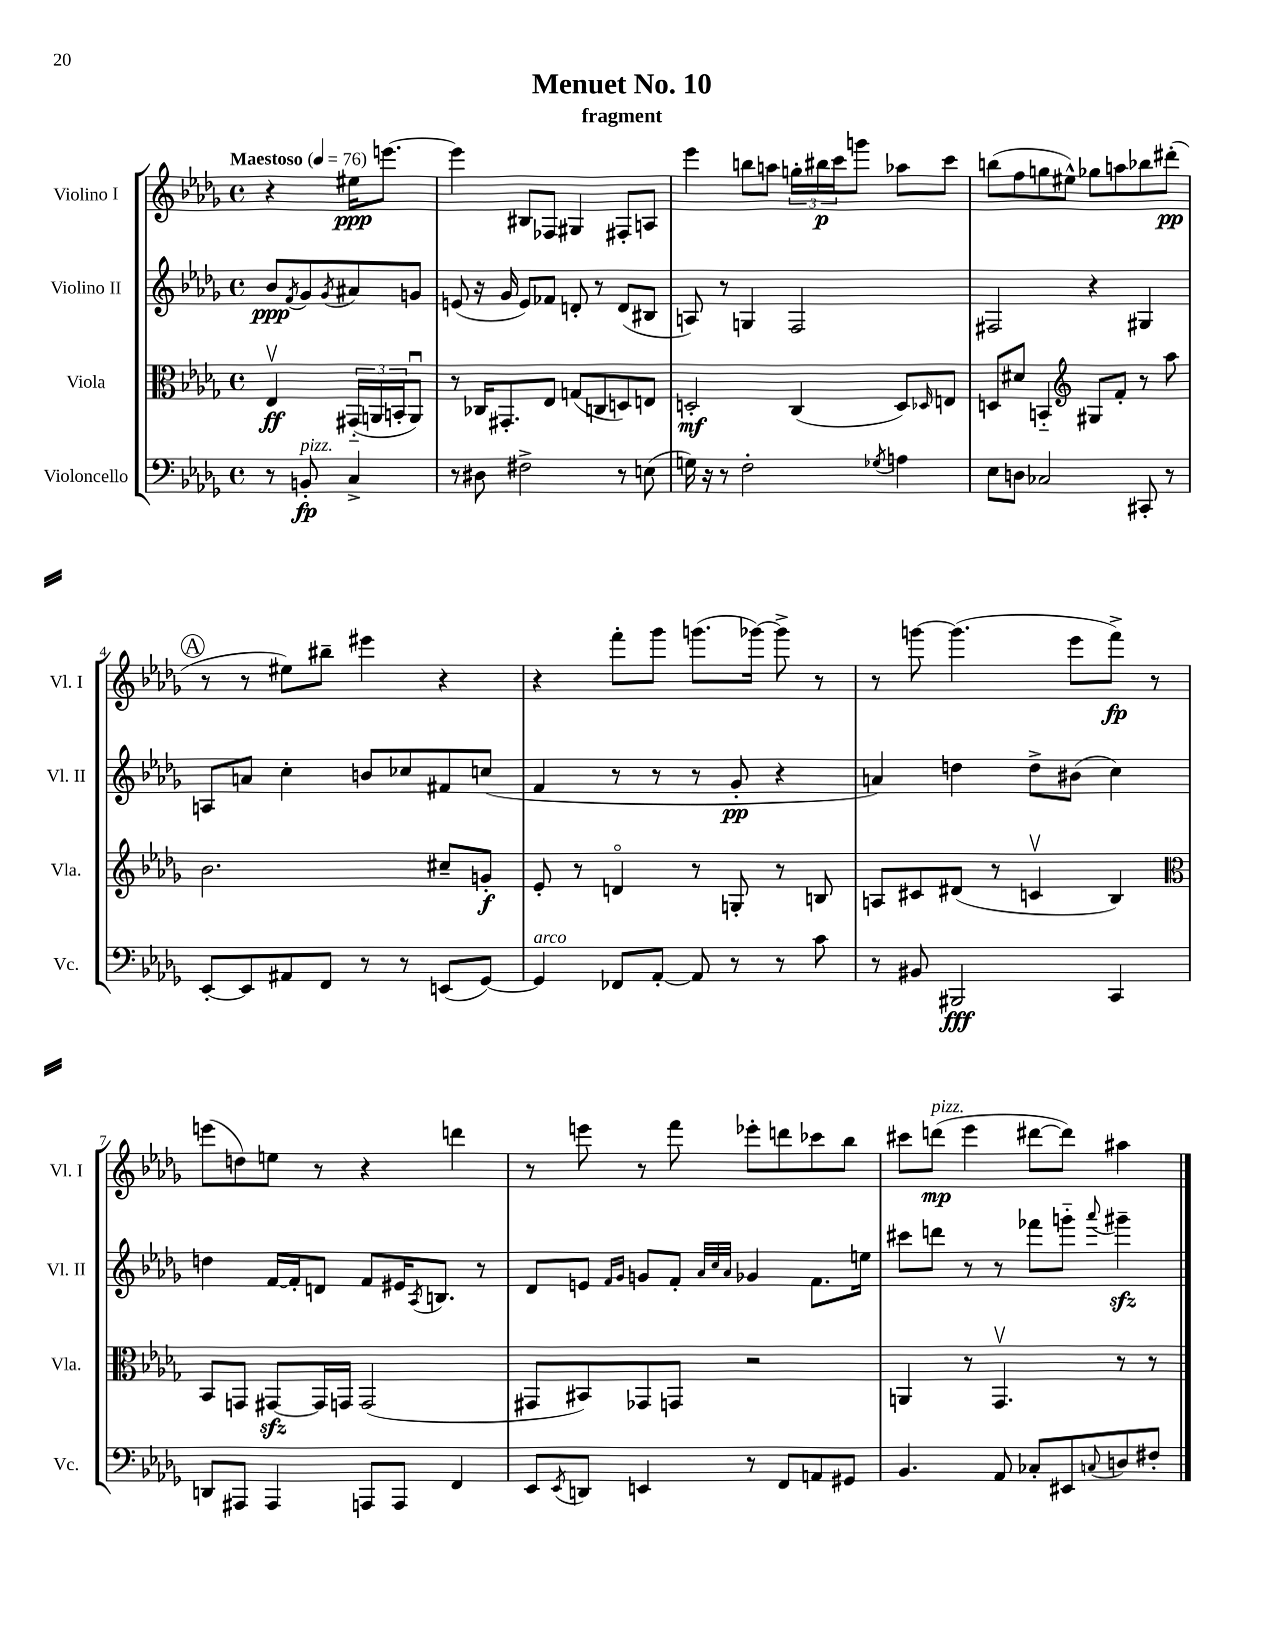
\header { title = "Menuet No. 10" subtitle = "fragment" }
<<
\new StaffGroup <<
\new Staff = "s0" \with { instrumentName = "Violino I" shortInstrumentName = "Vl. I" } {
    \clef treble \key des \major \defaultTimeSignature \time 4/4 \partial 2 \tempo "Maestoso" 4 = 76
    r4 eis''16\ppp e'''8.~ |
    e'''4 bis8 fes8 gis4 fis8-. a8 |
    ees'''4 b''8 a''8 \tuplet 3/2 { g''16-. bis''16\p c'''16 } g'''8 aes''8 c'''8 |
    b''8( f''8 g''8 eis''8-^) ges''8 a''8 bes''8 dis'''8-.\pp( |
    \mark \markup { \circle "A" } r8 r8 eis''8) bis''8-- eis'''4 r4 |
    r4 f'''8-. ges'''8 g'''8.( ges'''16~) ges'''8-> r8 |
    r8 g'''8~ g'''4.( ees'''8 f'''8->\fp) r8 |
    e'''8( d''8) e''8 r8 r4 d'''4 |
    r8 e'''8 r8 f'''8 ees'''8-. d'''8 ces'''8 bes''8 |
    cis'''8 d'''8\mp^\markup { \italic "pizz." }( ees'''4 dis'''8~ dis'''8) ais''4 \bar "|." |
}
\new Staff = "s1" \with { instrumentName = "Violino II" shortInstrumentName = "Vl. II" } {
    \clef treble \key des \major \defaultTimeSignature \time 4/4 \partial 2
    bes'8\ppp \acciaccatura { f'8 } ges'8 \acciaccatura { ges'8 } ais'8 g'8 |
    e'8( r16 ges'16 e'8) fes'8 d'8-. r8 d'8( bis8 |
    a8) r8 g4 f2 |
    fis2 r4 gis4 |
    \mark \markup { \circle "A" } a8 a'8 c''4-. b'8 ces''8 fis'8 c''8( |
    f'4 r8 r8 r8 ges'8-.\pp r4 |
    a'4) d''4 d''8-> bis'8( c''4) |
    d''4 f'16~ f'16-. d'8 f'8 eis'16 \acciaccatura { aes8 } b8. r8 |
    des'8 e'8 \grace { f'16 ges'16 } g'8 f'8-. \grace { aes'32 c''32 aes'32 } ges'4 f'8. e''16 |
    cis'''8 d'''8 r8 r8 fes'''8 g'''8-_ \appoggiatura { aes'''8 } gis'''4--\sfz \bar "|." |
}
\new Staff = "s2" \with { instrumentName = "Viola" shortInstrumentName = "Vla." } {
    \clef alto \key des \major \defaultTimeSignature \time 4/4 \partial 2
    ees4\upbow\ff \tuplet 3/2 { gis,16-_( a,16 b,16-. } a,8\downbow) |
    r8 ces16 gis,8.-. ees8 g8( c8 d8) e8 |
    d2-.\mf c4( d8) \grace { des16 } e8 |
    d8 dis'8 b,4-_ \clef treble gis8 f'8-. r8 aes''8 |
    \mark \markup { \circle "A" } bes'2. cis''8-- g'8-.\f |
    ees'8-. r8 d'4\flageolet r8 g8-. r8 b8 |
    a8 cis'8 dis'8( r8 c'4\upbow bes4) |
    \clef alto bes,8 g,8 gis,8~\sfz gis,16 g,16 g,2( |
    gis,8 bis,8) ges,8 g,8 r2 |
    a,4 r8 ges,4.\upbow r8 r8 \bar "|." |
}
\new Staff = "s3" \with { instrumentName = "Violoncello" shortInstrumentName = "Vc." } {
    \clef bass \key des \major \defaultTimeSignature \time 4/4 \partial 2
    r8 b,8-.\fp^\markup { \italic "pizz." } c4-> |
    r8 dis8 fis2-> r8 e8( |
    g16) r16 r8 f2-. \acciaccatura { ges8 } a4 |
    ees8 d8 ces2 cis,8-. r8 |
    \mark \markup { \circle "A" } ees,8~-. ees,8 ais,8 f,8 r8 r8 e,8( ges,8~) |
    ges,4^\markup { \italic "arco" } fes,8 aes,8~-. aes,8 r8 r8 c'8 |
    r8 bis,8 bis,,2\fff c,4 |
    d,8 ais,,8 ais,,4 a,,8 a,,8 f,4 |
    ees,8 \acciaccatura { ees,8 } d,8 e,4 r8 f,8 a,8 gis,8 |
    bes,4. aes,8 ces8-. eis,8 \appoggiatura { c8 } d8 fis8-. \bar "|." |
}
>>
>>
